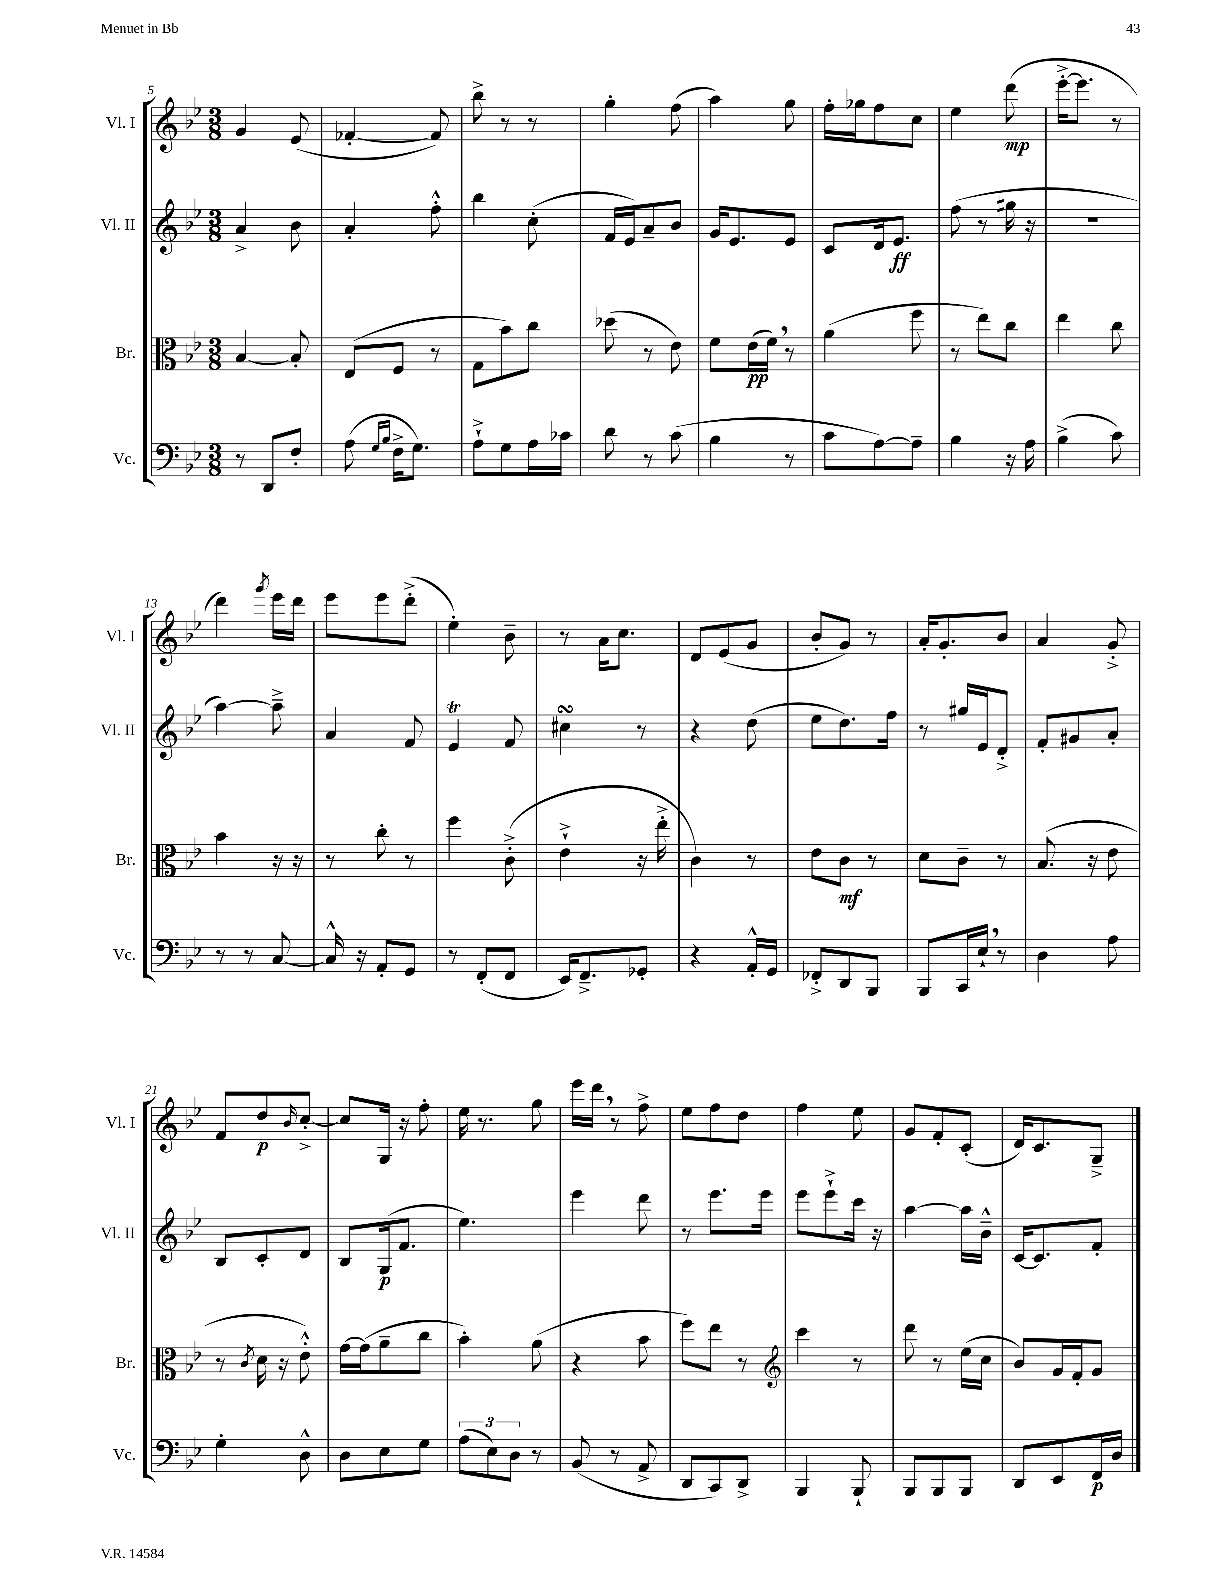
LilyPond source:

<<
\new StaffGroup <<
\new Staff = "s0" \with { instrumentName = "Vl. I" shortInstrumentName = "Vl. I" } {
    \clef treble \key bes \major \numericTimeSignature \time 3/8
    g'4 ees'8( |
    fes'4~-. fes'8) |
    bes''8-> r8 r8 |
    g''4-. f''8( |
    a''4) g''8 |
    f''16-. ges''16 f''8 c''8 |
    ees''4 d'''8\mp( |
    ees'''16~-.-> ees'''8. r8 |
    d'''4) \acciaccatura { g'''8 } ees'''16 d'''16 |
    ees'''8 ees'''8 d'''8-.->( |
    ees''4-.) bes'8-- |
    r8 a'16 c''8. |
    d'8 ees'8( g'8 |
    bes'8-. g'8) r8 |
    a'16-. g'8.-. bes'8 |
    a'4 g'8-.-> |
    f'8 d''8\p \grace { bes'16 } c''8~-.-> |
    c''8 g16 r16 f''8-. |
    ees''16 r8. g''8 |
    ees'''16 d'''16 \breathe r8 f''8-> |
    ees''8 f''8 d''8 |
    f''4 ees''8 |
    g'8 f'8-. c'8-.( |
    d'16) c'8. g8---> \bar "|." |
}
\new Staff = "s1" \with { instrumentName = "Vl. II" shortInstrumentName = "Vl. II" } {
    \clef treble \key bes \major \numericTimeSignature \time 3/8
    a'4-> bes'8 |
    a'4-. f''8-.-^ |
    bes''4 c''8-.( |
    f'16 ees'16) a'8-- bes'8 |
    g'16 ees'8. ees'8 |
    c'8 d'16 ees'8.\ff |
    f''8( r8 gis''16 r16 |
    R4. |
    a''4~) a''8---> |
    a'4 f'8 |
    ees'4\trill f'8 |
    cis''4\turn r8 |
    r4 d''8( |
    ees''8 d''8.) f''16 |
    r8 gis''16 ees'16 d'8-.-> |
    f'8-. gis'8 a'8-. |
    bes8 c'8-. d'8 |
    bes8 g16\p( f'8. |
    ees''4.) |
    ees'''4 d'''8 |
    r8 ees'''8. ees'''16 |
    ees'''8 ees'''8-!-> c'''16 r16 |
    a''4~ a''16 bes'16---^ |
    c'16~ c'8. f'8-. \bar "|." |
}
\new Staff = "s2" \with { instrumentName = "Br." shortInstrumentName = "Br." } {
    \clef alto \key bes \major \numericTimeSignature \time 3/8
    bes4~ bes8-. |
    ees8( f8 r8 |
    g8 bes'8) c''8 |
    des''8( r8 ees'8) |
    f'8 ees'16\pp( f'16) \breathe r8 |
    a'4( f''8 |
    r8 ees''8) c''8 |
    ees''4 c''8 |
    bes'4 r16 r16 |
    r8 c''8-. r8 |
    f''4 c'8-.->( |
    ees'4-!-> r16 ees''16-.-> |
    c'4) r8 |
    ees'8 c'8\mf r8 |
    d'8 c'8-- r8 |
    bes8.( r16 ees'8 |
    r8 \acciaccatura { c'8 } d'16 r16 ees'8-.-^) |
    g'16~ g'16( a'8-- c''8 |
    bes'4-.) a'8( |
    r4 bes'8 |
    f''8) ees''8 r8 |
    \clef treble c'''4 r8 |
    d'''8 r8 ees''16( c''16 |
    bes'8) g'16 f'16-. g'8 \bar "|." |
}
\new Staff = "s3" \with { instrumentName = "Vc." shortInstrumentName = "Vc." } {
    \clef bass \key bes \major \numericTimeSignature \time 3/8
    r8 d,8 f8-. |
    a8( \grace { g16 bes16 } f16-> g8.) |
    a8-!-> g8 a16 ces'16 |
    d'8 r8 c'8( |
    bes4 r8 |
    c'8 a8~) a8-- |
    bes4 r16 a16 |
    bes4->( c'8) |
    r8 r8 c8~ |
    c16-^ r16 a,8-. g,8 |
    r8 f,8-.( f,8 |
    ees,16) f,8.---> ges,8-. |
    r4 a,16-.-^ g,16 |
    fes,8-.-> d,8 bes,,8 |
    bes,,8 c,16 ees16-! \breathe r8 |
    d4 a8 |
    g4-. d8-^ |
    d8 ees8 g8 |
    \tuplet 3/2 { a8( ees8) d8 } r8 |
    bes,8( r8 a,8-> |
    d,8 c,8) d,8-> |
    bes,,4 bes,,8-! |
    bes,,8 bes,,8 bes,,8 |
    d,8 ees,8 f,16\p d16 \bar "|." |
}
>>
>>
\layout { \context { \Score currentBarNumber = #5 } }
